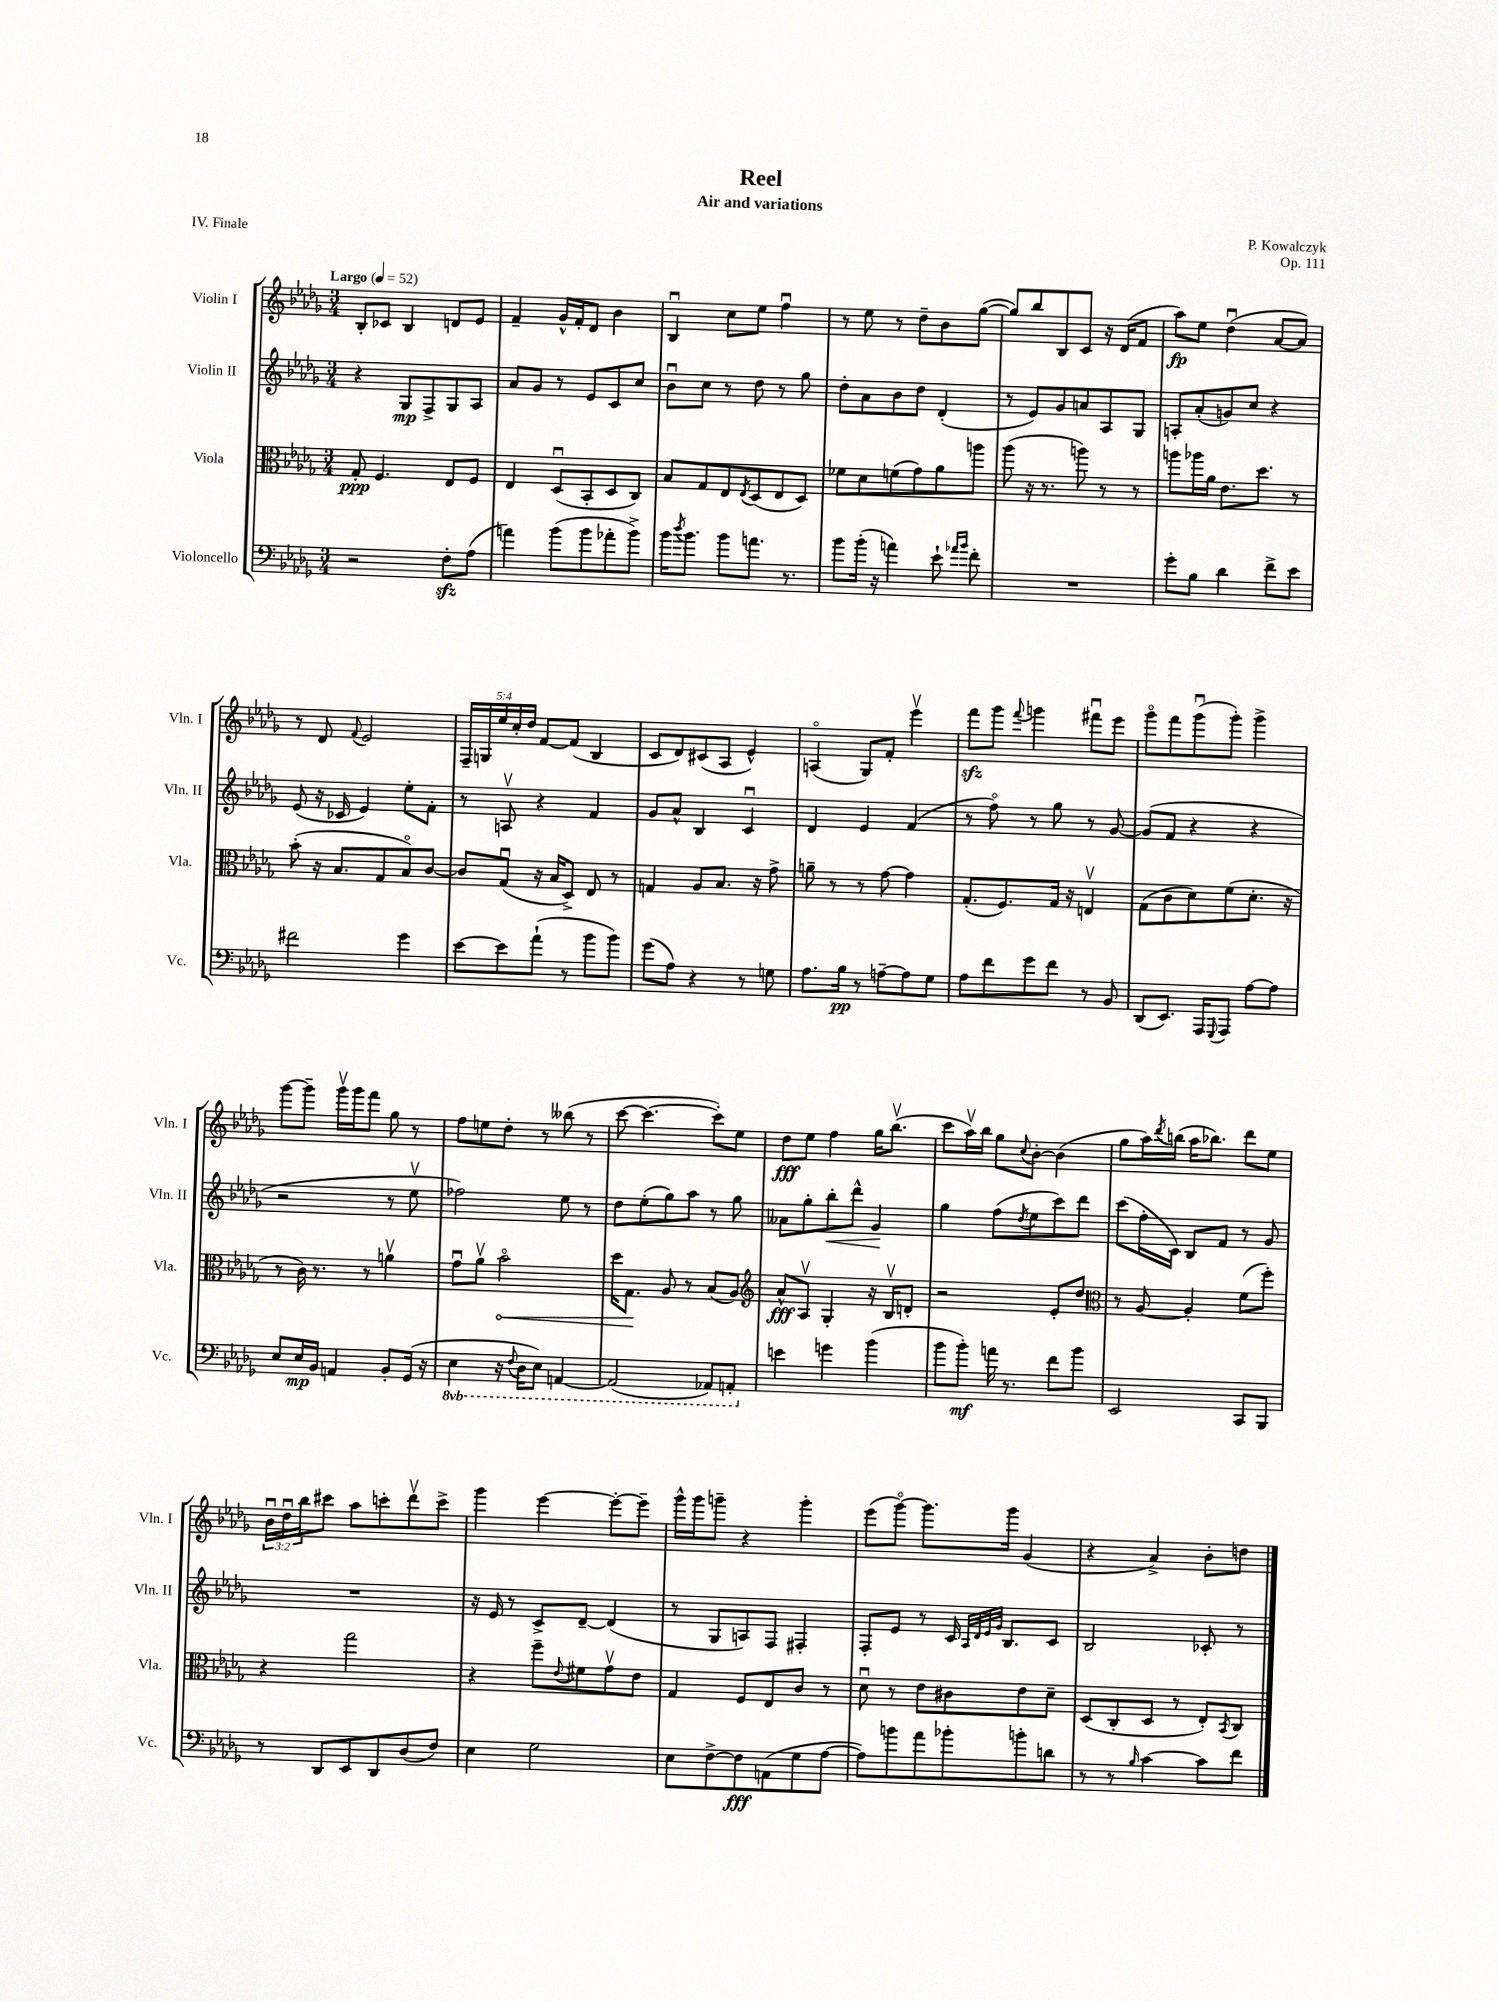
\header { title = "Reel" composer = "P. Kowalczyk" subtitle = "Air and variations" opus = "Op. 111" piece = "IV. Finale" }
<<
\new StaffGroup <<
\new Staff = "s0" \with { instrumentName = "Violin I" shortInstrumentName = "Vln. I" } {
    \clef treble \key des \major \numericTimeSignature \time 3/4 \override Staff.TupletNumber.text = #tuplet-number::calc-fraction-text \tempo "Largo" 4 = 52
    bes8-. ces'8 bes4 d'8 ees'8 |
    f'4-- ges'16-^ f'16-. des'8 bes'4 |
    bes4\downbow c''8 ees''8 f''4\downbow |
    r8 ees''8 r8 des''8-- bes'8 ges''8~( |
    ges''8) bes''8 bes8 c'8 r16 des'16( f'8 |
    aes''8\fp) ees''8 des''4\downbow( aes'8~ aes'8) |
    r8 des'8 \appoggiatura { f'8 } ees'2 |
    \tuplet 5/4 { f16-- g16 ees''16 c''16-. des''16 } f'8~ f'8( bes4 |
    c'8 des'8) cis'8( aes8 ees'4-^) |
    a4\flageolet( ges8) f'8-. ees'''4\upbow |
    f'''8\sfz ges'''8 \appoggiatura { f'''8 } g'''4 fis'''8\downbow ees'''8 |
    ges'''8\flageolet f'''8 ges'''8\downbow( ges'''8-.) ges'''4-> |
    ges'''8~ ges'''8-- ges'''16\upbow ges'''16 f'''8 ges''8 r8 |
    f''8 e''8 des''8-. r8 beses''8( r8 |
    c'''8~ c'''4.~ c'''8-.) ees''8 |
    des''8\fff ees''8 f''4 ges''16 bes''8.\upbow( |
    c'''8 aes''16\upbow) bes''16 ges''8 \appoggiatura { c''8 } bes'8~-. bes'4( |
    ges''8 aes''16) \acciaccatura { des'''8 } b''16( aes''16 bes''8.) des'''8 ees''8 |
    \tuplet 3/2 { bes'16\downbow des''16\downbow bes''16 } cis'''8 aes''8 c'''8-. des'''8\upbow c'''8-> |
    ges'''4 ees'''4~ ees'''8~-. ees'''8-- |
    ges'''16-^ ges'''16 g'''8-- r4 g'''4-. |
    ees'''8( ges'''8~\flageolet) ges'''8. ges'''16 ges'4( |
    r4 aes'4->) bes'8-. d''8 \bar "|." |
}
\new Staff = "s1" \with { instrumentName = "Violin II" shortInstrumentName = "Vln. II" } {
    \clef treble \key des \major \numericTimeSignature \time 3/4
    r4 ges8\mp f8-> ges8 aes8 |
    aes'8 ges'8 r8 ees'8 c'8 c''8 |
    bes'8\downbow c''8 r8 des''8 r8 ges''8 |
    des''8-. aes'8 bes'8 des''8 des'4-.( |
    r8 ees'8) ges'8 a'8 aes8 ges8 |
    a8-. aes'8-.( g'8) c''8 r4 |
    ees'8( r16 ces'16 ees'4) ees''8-. f'8-. |
    r8 a8\upbow r4 f'4 |
    ges'8 aes'8-^ bes4 c'4\downbow |
    des'4 ees'4 f'4( |
    r8 f''8\flageolet) r8 ges''8 r8 ges'8~ |
    ges'8( f'8 r4 r4 |
    r2 r8 ees''8\upbow |
    fes''2) ees''8 r8 |
    des''8 ees''8-.( ges''8) aes''8 r8 ges''8 |
    aeses'8 ges''8-. bes''8-.\< des'''8-^ ges'4\! |
    ges''4 f''8( \acciaccatura { des''8 } ees''8 c'''8) des'''8 |
    c'''8( f''16-. c'16) bes8 f'8 r8 ges'8 |
    R2. |
    r16 ees'16 r8 c'8-> des'8~-- des'4( |
    r8 ges8 a8) f8 fis4-. |
    f8-. ees'8 r8 c'16 \grace { aes32 des'32 ees'32 ges'32 } bes8. c'8 |
    bes2 ces'8-. r8 \bar "|." |
}
\new Staff = "s2" \with { instrumentName = "Viola" shortInstrumentName = "Vla." } {
    \clef alto \key des \major \numericTimeSignature \time 3/4
    ges8-.\ppp f4. ees8 f8 |
    ees4 des8\downbow( bes,8-. des8 c8) |
    bes8 ges8 ees8 \acciaccatura { ees8 } des8( ees8 des8) |
    fes'8 des'8 f'8( ges'8) aes'8 a''8 |
    aes''8( r16 r8. a''8) r8 r8 |
    a''8 aes''16 aes'16 ees'8. des''8. r8 |
    bes'8-.( r16 bes8. ges8 bes8\flageolet) c'8~ |
    c'8 ges8\downbow( r16 bes16 des8->) ees8 r8 |
    g4 aes8 bes8. r16 ges'8-> |
    a'8-- r8 r8 ges'8~ ges'4 |
    ges8.-.( f8.) ges16 r16 e4\upbow |
    ges8( c'8 des'8) f'8( des'8.-. r16 |
    r8 c'16) r8. r8 a'4\upbow |
    ges'8\downbow aes'8\upbow \once \override Hairpin.circled-tip = ##t bes'2\flageolet\< |
    des''16 ges8.\! aes8 r8 bes8( aes8) |
    \clef treble aes'8-^\fff aes8\upbow ges4-. r16 bes16\upbow d'8-. |
    r2 ees'8-. des''8 |
    \clef alto r8 aes8~ aes4-. f'8( f''8-.) |
    r4 ges''2 |
    r4 f''8-- \appoggiatura { ees'8 } fis'8 ges'8\upbow ees'8 |
    ges4 f8 ees8 c'8 r8 |
    des'8\downbow r8 ees'8 cis'8 ees'8 des'8-- |
    des8( c8-. des8 r8 ees8-.) \acciaccatura { bes,8 } c8 \bar "|." |
}
\new Staff = "s3" \with { instrumentName = "Violoncello" shortInstrumentName = "Vc." } {
    \clef bass \key des \major \numericTimeSignature \time 3/4 \set Staff.ottavationMarkups = #ottavation-simple-ordinals
    r2 f8-.\sfz aes8( |
    a'4) bes'8( bes'8 aes'8-. bes'8->) |
    bes'16 \acciaccatura { des''8 } bes'8. bes'8 a'8. r8. |
    bes'8 bes'16-.( r16 a'4) ees'8-! \grace { aes'16 bes'16 } f'8-. |
    R2. |
    ges'8-. bes8 des'4 f'8-> ees'8 |
    fis'2 ges'4 |
    ees'8~ ees'8 aes'8-!( r8 bes'8 bes'8) |
    ges'8( aes8) r4 r8 g8 |
    aes8. bes16\pp r8 a8~-- a8 ges8 |
    aes8 f'8 ges'8 f'8 r8 bes,8 |
    des,8( ees,8.) aes,,16 \appoggiatura { ges,,8 } aes,,8 aes8~ aes8 |
    ees8 ees16\mp bes,16 a,4 bes,8-. ges,16( r16 |
    \ottava #-1 ees,4 r16 \appoggiatura { f,8 } des,16 ees,8) a,,4~ |
    a,,2( aes,,8) a,,8-. \ottava #0 |
    e'4 g'4 bes'4( |
    bes'8 bes'8-.\mf) a'16 r8. f'8 bes'8 |
    ees,2 c,8 bes,,8 |
    r8 des,8 ees,8 des,8 des8( f8) |
    ees4 ges2 |
    ees8 f8~-> f8\fff a,8( ges8 aes8~ |
    aes8) b'8 aes'8 bes'8-. b'8-. d'8 |
    r8 r8 \grace { bes16 } c'4~ c'8 f'8 \bar "|." |
}
>>
>>
\layout { \context { \Score \remove "Bar_number_engraver" } }
